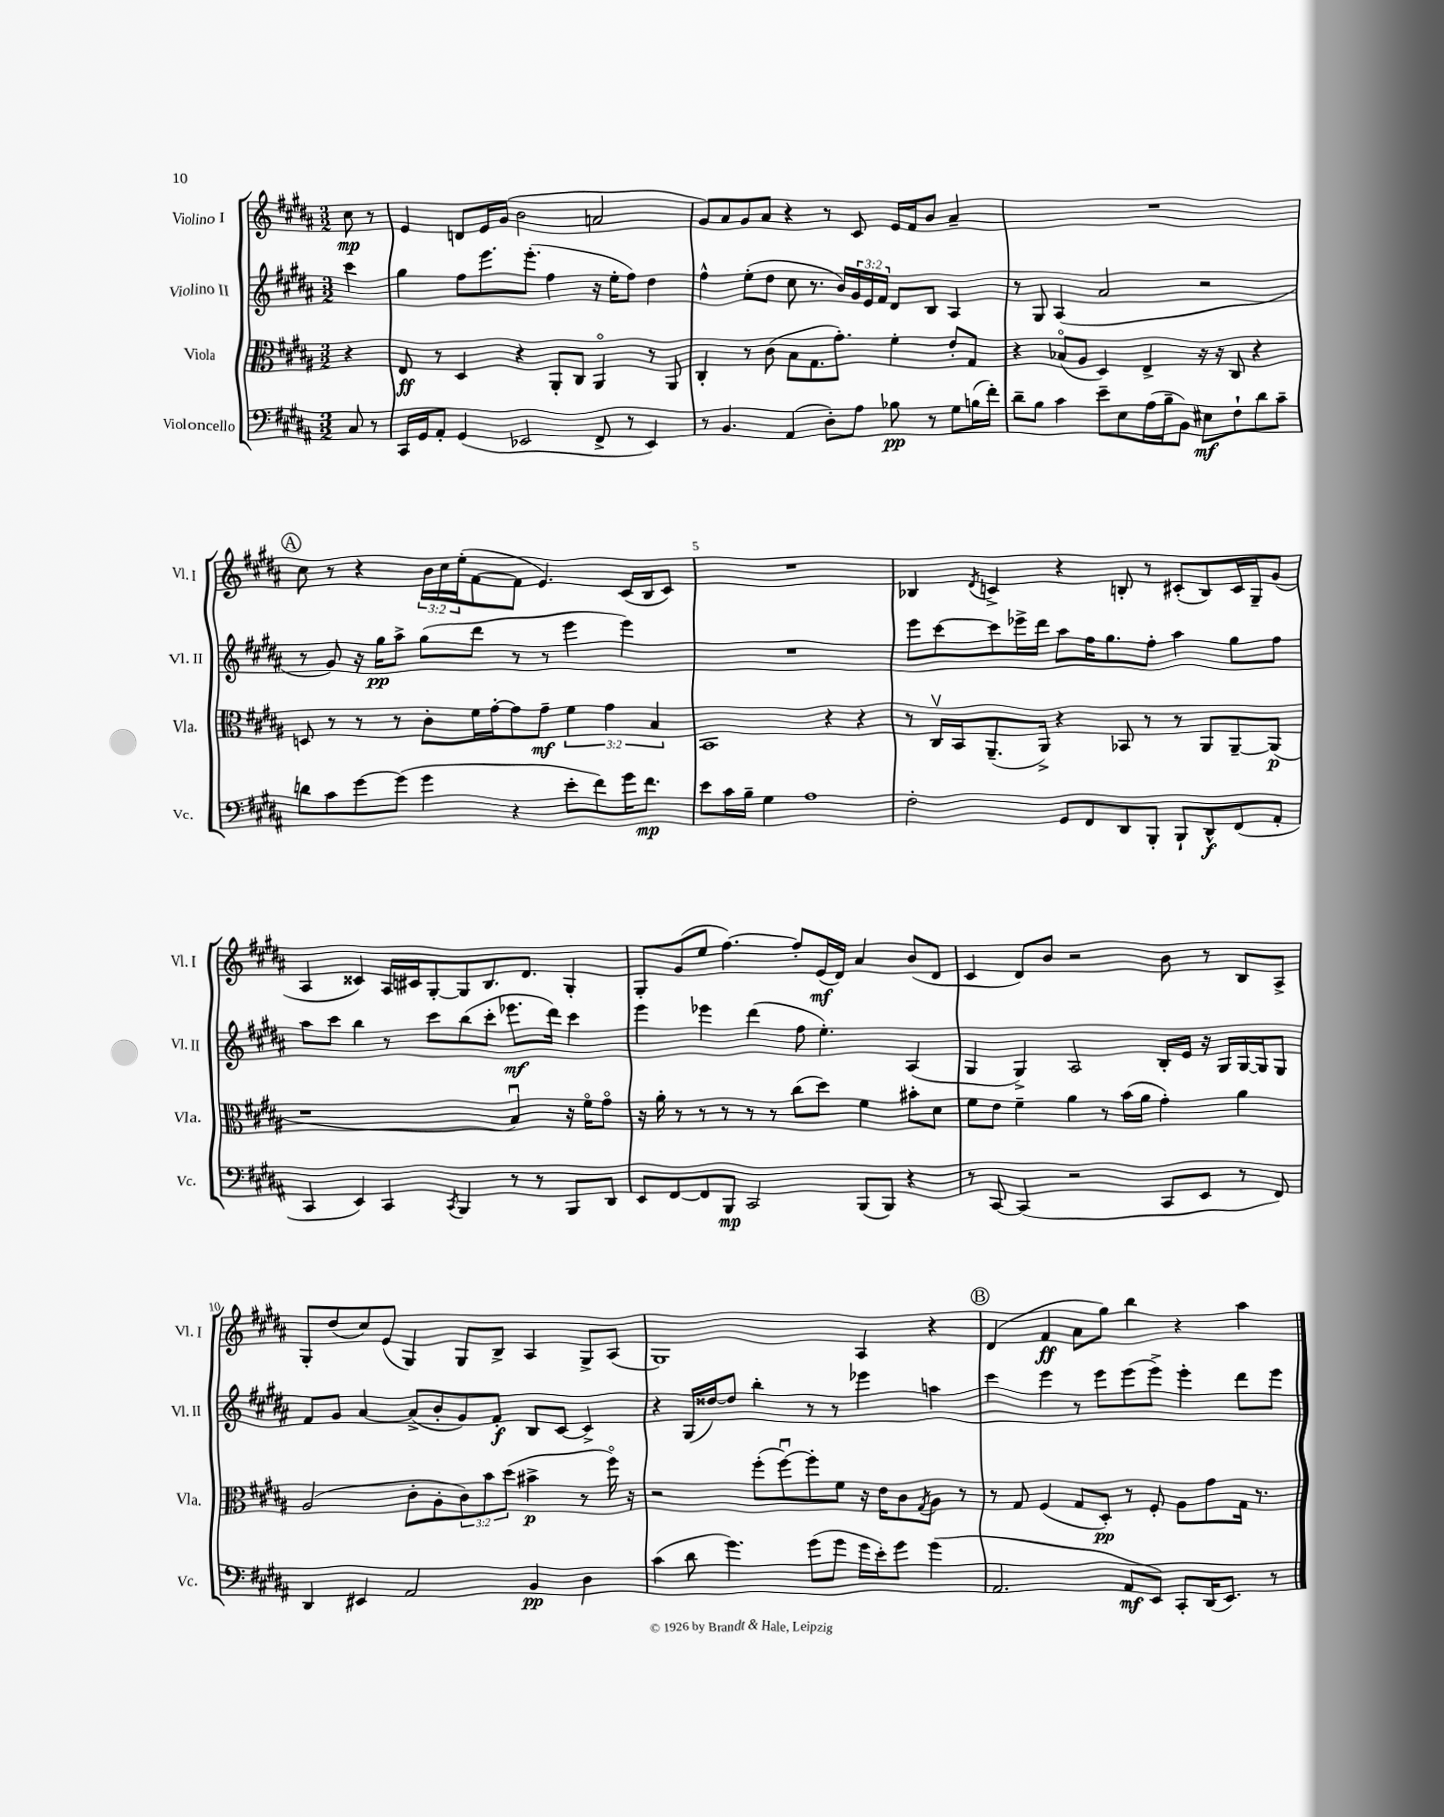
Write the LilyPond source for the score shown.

<<
\new StaffGroup <<
\new Staff = "s0" \with { instrumentName = "Violino I" shortInstrumentName = "Vl. I" } {
    \clef treble \key b \major \numericTimeSignature \time 3/2 \override Staff.TupletNumber.text = #tuplet-number::calc-fraction-text \partial 4
    cis''8\mp r8 |
    e'4 d'8 e'16 gis'16( b'2 a'2 |
    gis'8) ais'8 gis'8 ais'8 r4 r8 cis'8 e'16 fis'16 b'8 ais'4-- |
    R1. |
    \mark \markup { \circle "A" } cis''8 r8 r4 \tuplet 3/2 { b'16 cis''16 e''16-.( } fis'8~ fis'8 e'4.) cis'16( b16 cis'8) |
    R1. |
    bes4 \acciaccatura { dis'8 } c'4-> r4 b8-. r8 cis'8-.( b8) cis'16 gis16-- gis'8( |
    ais4 cisis'4) ais16 cis'16 gis8~-. gis8 b8. dis'8. gis4-. |
    gis8-. gis'8( e''8 fis''4.~) fis''8-. e'16\mf( dis'16) ais'4 b'8( dis'8 |
    cis'4 dis'8) b'8 r2 b'8 r8 b8 ais8-> |
    gis8-. dis''8( cis''8) e'8( gis4) gis8 b8-> ais4 gis8-> ais8( |
    gis1) ais4 r4 |
    \mark \markup { \circle "B" } dis'4( fis'4\ff ais'8 gis''8) b''4 r4 ais''4 \bar "|." |
}
\new Staff = "s1" \with { instrumentName = "Violino II" shortInstrumentName = "Vl. II" } {
    \clef treble \key b \major \numericTimeSignature \time 3/2 \override Staff.TupletNumber.text = #tuplet-number::calc-fraction-text \partial 4
    cis'''4 |
    gis''4 fis''8 e'''8. e'''8.-.( fis''4 r16 e''16-. fis''8) dis''4 |
    fis''4-^ e''8-.( dis''8 cis''8 r8. b'16) \tuplet 3/2 { gis'16 e'16 fis'16 } dis'8 b8 ais4 |
    r8 gis8 ais4( ais'2 r2 |
    \mark \markup { \circle "A" } r8 gis'8) r16 gis''16\pp ais''8-> gis''8( dis'''8 r8 r8 e'''4 e'''4) |
    R1. |
    e'''8 cis'''8~ cis'''8 ees'''16-> dis'''16 ais''8 fis''16 gis''8. fis''8-. ais''4 gis''8 fis''8 |
    ais''8 cis'''8 b''4 r8 cis'''8 b''8( cis'''8-. ees'''8.\mf dis'''16) cis'''4 |
    e'''4 ees'''4 dis'''4( fis''8 e''4.-.) ais4( |
    gis4 gis4->) ais2 b16-. e'16 r16 gis16 gis16~ gis16 gis8 |
    fis'8 gis'8 ais'4~ ais'8->( b'8-. gis'8) fis'8-.\f b8 cis'8~ cis'4-> |
    r4 gis16( disis''16~) disis''8 b''4-. r8 r8 ees'''4 a''4 |
    \mark \markup { \circle "B" } cis'''4 e'''4 r8 e'''8 e'''8( e'''8->) e'''4-. dis'''8 e'''8 \bar "|." |
}
\new Staff = "s2" \with { instrumentName = "Viola" shortInstrumentName = "Vla." } {
    \clef alto \key b \major \numericTimeSignature \time 3/2 \override Staff.TupletNumber.text = #tuplet-number::calc-fraction-text \partial 4
    r4 |
    e8\ff r8 dis4 r4 ais,8-. cis8 ais,4\flageolet r8 ais,8 |
    cis4-. r8 cis'8( b8 gis8. gis'8.-.) fis'4-. e'8-. gis8 |
    r4 bes8\flageolet( ais8 dis4) e4-> r16 r16 cis8 r4 |
    \mark \markup { \circle "A" } d8 r8 r8 r8 cis'8-. fis'16 gis'16~-. gis'8 gis'8--\mf \tuplet 3/2 { fis'4 gis'4 b4 } |
    b,1 r4 r4 |
    r8 cis16\upbow b,16 ais,8.--( ais,16->) r4 bes,8 r8 r8 ais,8 ais,8~-- ais,8\p( |
    r1 b4\downbow) r16 fis'16\flageolet gis'8\flageolet |
    r16 ais'16-. r8 r8 r8 r8 r8 cis''8( dis''8) fis'4 bis'8-. dis'8 |
    fis'8 e'8 fis'4-- ais'4 r8 b'16( ais'16 gis'4-.) ais'4 |
    ais2( cis'8-. ais8-. \tuplet 3/2 { cis'8) b'8 dis''8( } bis'4->\p r8 fis''16\flageolet) r16 |
    r2 fis''8-.( fis''8~\downbow) fis''8-. fis'8 r16 e'16 cis'8 \acciaccatura { gis8 } ais8 r8 |
    \mark \markup { \circle "B" } r8 gis8 fis4( gis8 dis8-.\pp) r8 fis8-. ais8 gis'8 gis16 r8. \bar "|." |
}
\new Staff = "s3" \with { instrumentName = "Violoncello" shortInstrumentName = "Vc." } {
    \clef bass \key b \major \numericTimeSignature \time 3/2 \partial 4
    cis8 r8 |
    cis,16 gis,16 ais,8-. gis,4( ees,2 fis,8-> r8 ees,4) |
    r8 b,4. ais,4( dis8-.) ais8 bes8\pp r8 gis8 b16( fis'16-.) |
    dis'8-- b8 cis'4 e'8-- e8 ais16( b16-- b,8) eis8\mf fis8-! dis'8 cis'8-- |
    \mark \markup { \circle "A" } d'8 cis'8 gis'8~ gis'8( gis'4 r4 e'8-. fis'8) gis'16 fis'8.\mp |
    e'8 cis'16 b16-- gis4 ais1 |
    fis2-. gis,8 fis,8 dis,8 b,,8-. b,,8-! dis,8-^\f fis,8( ais,8-. |
    cis,4 e,4) cis,4 \acciaccatura { cis,8 } b,,4 r8 r8 b,,8 dis,8 |
    e,8 fis,8~ fis,8 b,,8\mp cis,2 b,,8( b,,8) r4 |
    r8 cis,8~ cis,4( r2 cis,8 e,8 r8 fis,8) |
    dis,4 eis,4 ais,2 b,4\pp dis4 |
    cis'4( dis'8 gis'4.) gis'8( gis'8 gis'16 e'16-.) gis'8 gis'4( |
    \mark \markup { \circle "B" } ais,2. ais,8\mf e,8) cis,8-. dis,16( e,8.) r8 \bar "|." |
}
>>
>>
\layout { \context { \Score \override BarNumber.break-visibility = ##(#f #t #t) barNumberVisibility = #(every-nth-bar-number-visible 5) } }
